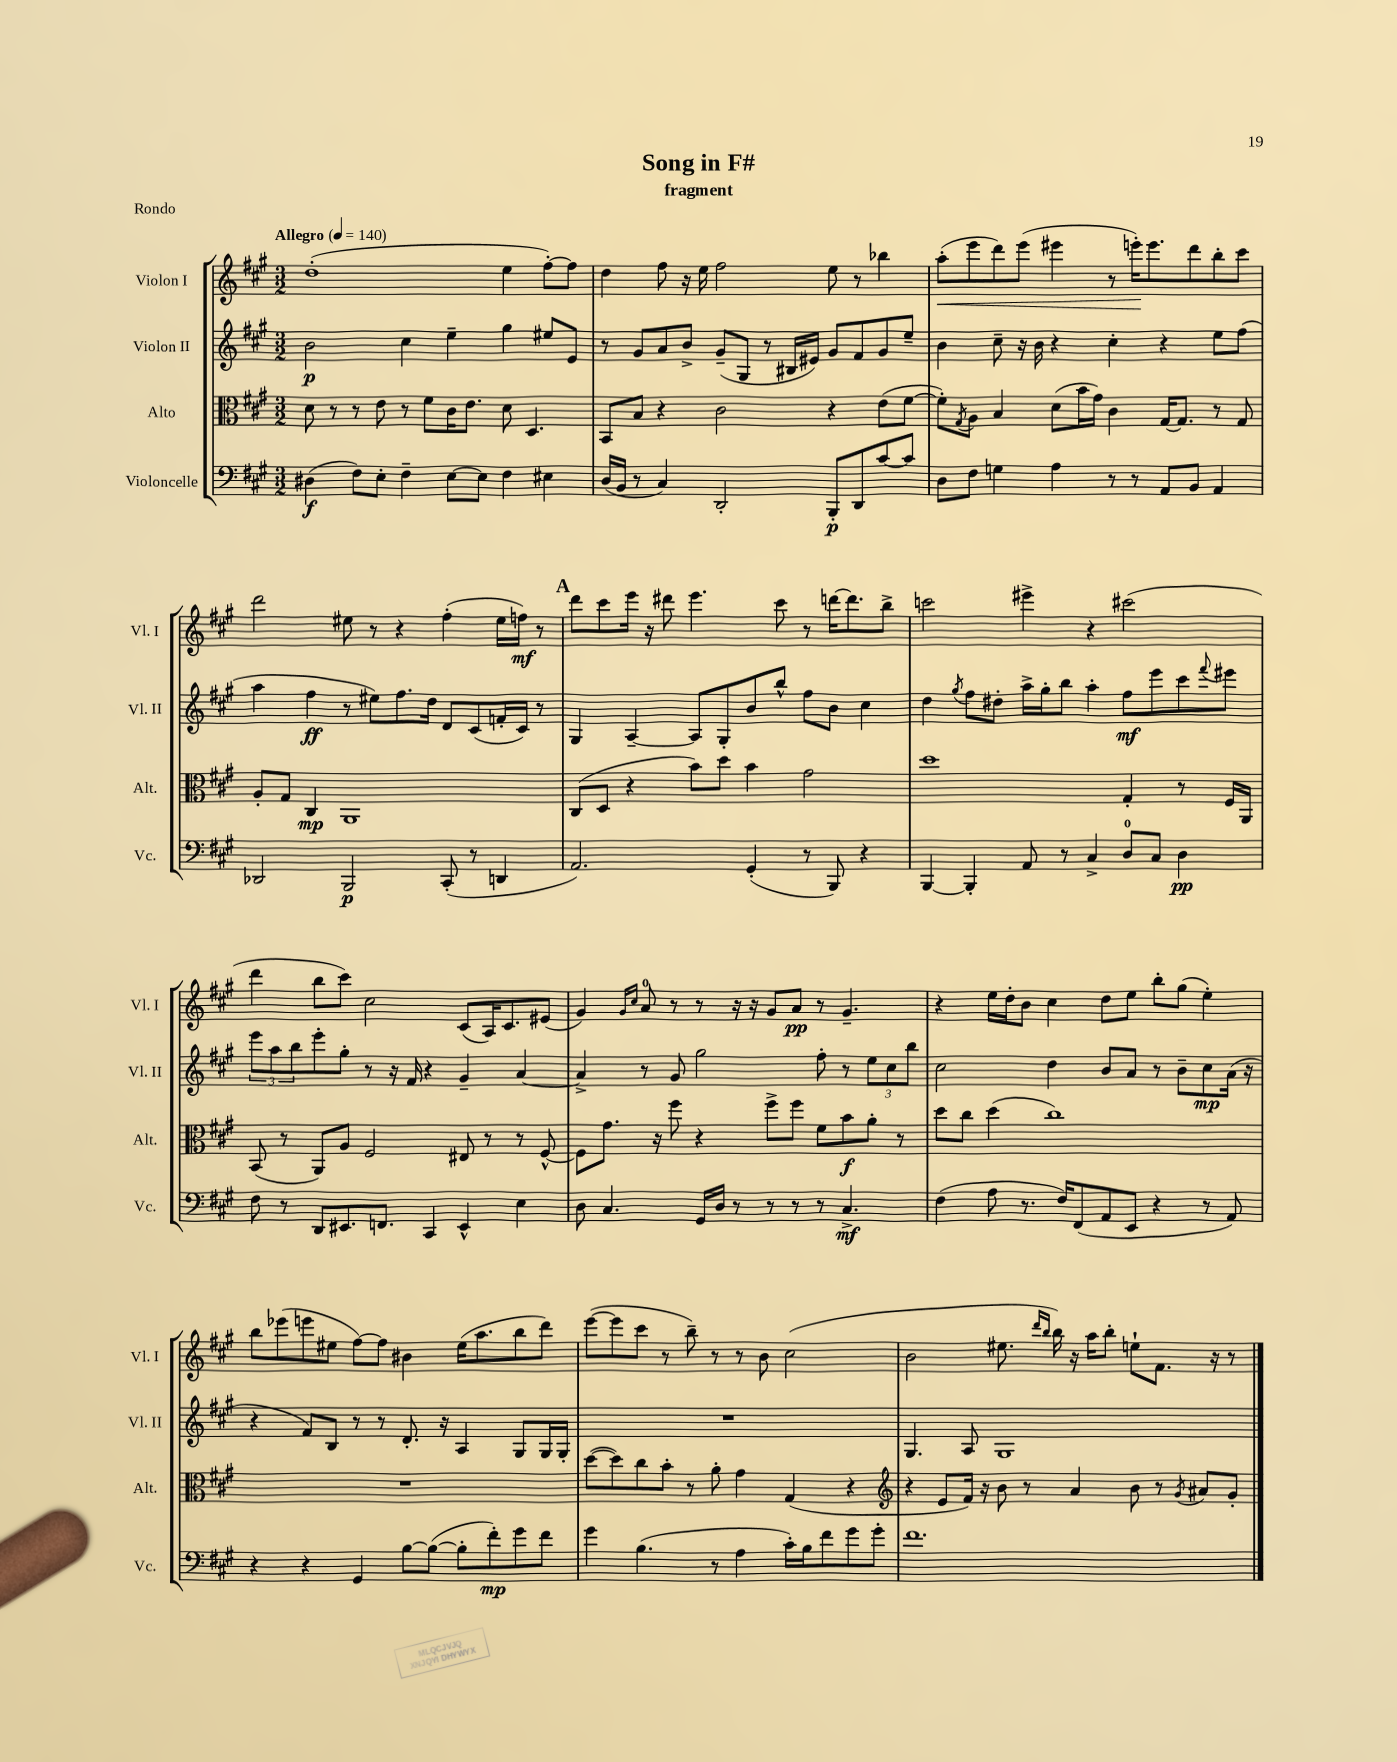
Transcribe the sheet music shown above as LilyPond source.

\header { title = "Song in F#" subtitle = "fragment" piece = "Rondo" }
<<
\new StaffGroup <<
\new Staff = "s0" \with { instrumentName = "Violon I" shortInstrumentName = "Vl. I" } {
    \clef treble \key a \major \numericTimeSignature \time 3/2 \tempo "Allegro" 4 = 140
    d''1-.( e''4 fis''8~-.) fis''8 |
    d''4 fis''8 r16 e''16 fis''2 e''8 r8 bes''4 |
    a''8-.\<( e'''8 d'''8) e'''8( eis'''4 r8 e'''16-.\!) e'''8. d'''8 b''8-. cis'''8 |
    d'''2 eis''8 r8 r4 fis''4-.( eis''16 f''16\mf) r8 |
    \mark \markup { \bold "A" } d'''8 cis'''8 e'''16 r16 dis'''8 e'''4. cis'''8 r8 d'''16~ d'''8. b''8-> |
    c'''2 eis'''4-> r4 cis'''2( |
    d'''4 b''8 cis'''8) cis''2 cis'8( a16) cis'8. eis'8( |
    gis'4) \grace { gis'16 cis''16 } a'8-0 r8 r8 r16 r16 gis'8 a'8\pp r8 gis'4.-- |
    r4 e''16 d''16-. b'8 cis''4 d''8 e''8 b''8-. gis''8( e''4-.) |
    b''8 ees'''8( e'''8 eis''8 fis''8~) fis''8 bis'4 eis''16( a''8. b''8 d'''8) |
    e'''8~( e'''8 cis'''8 r8 b''8--) r8 r8 b'8 cis''2( |
    b'2 eis''8. \grace { d'''16 b''16 } b''16) r16 a''16 b''8-. e''8-! fis'8. r16 r8 \bar "|." |
}
\new Staff = "s1" \with { instrumentName = "Violon II" shortInstrumentName = "Vl. II" } {
    \clef treble \key a \major \numericTimeSignature \time 3/2
    b'2\p cis''4 e''4-- gis''4 eis''8 e'8 |
    r8 gis'8 a'8 b'8-> gis'8--( gis8 r8 bis16 eis'16) gis'8 fis'8 gis'8 e''8-- |
    b'4 cis''8-- r16 b'16 r4 cis''4-. r4 e''8 fis''8( |
    a''4 fis''4\ff r8 eis''8) fis''8. d''16 d'8 cis'8( f'16-. cis'16) r8 |
    \mark \markup { \bold "A" } gis4 a4~-- a8 gis8-. b'8 b''8-^ fis''8 b'8 cis''4 |
    d''4 \acciaccatura { gis''8 } fis''8 dis''8-. a''16-> gis''16-. b''8 a''4-. fis''8\mf e'''8 cis'''8 \appoggiatura { fis'''8 } eis'''8 |
    \tuplet 3/2 { e'''8 a''8 b''8 } e'''8-. gis''8-. r8 r16 fis'16 r4 gis'4-- a'4~ |
    a'4-> r8 gis'8 gis''2 fis''8-. r8 \tuplet 3/2 { e''8 cis''8 b''8 } |
    cis''2 d''4 b'8 a'8 r8 b'8-- cis''8\mp a'16( r16 |
    r4 fis'8) b8 r8 r8 d'8.-. r16 a4 gis8 gis16 gis16-. |
    R1. |
    gis4. a8 gis1 \bar "|." |
}
\new Staff = "s2" \with { instrumentName = "Alto" shortInstrumentName = "Alt." } {
    \clef alto \key a \major \numericTimeSignature \time 3/2
    d'8 r8 r8 e'8 r8 fis'8 cis'16 e'8. d'8 d4. |
    b,8 b8 r4 cis'2 r4 e'8( fis'8~ |
    fis'8-.) \acciaccatura { gis8 } a8 b4 d'8( b'16 gis'16) cis'4 gis16~ gis8. r8 gis8 |
    a8-. gis8 cis4\mp a,1 |
    \mark \markup { \bold "A" } cis8( d8 r4 b'8) d''8 b'4 gis'2 |
    d''1 gis4-. r8 fis16 a,16 |
    b,8( r8 a,8) a8 fis2 eis8 r8 r8 fis8~-^ |
    fis8 gis'8. r16 fis''8 r4 fis''8-> fis''8 fis'8 b'8\f a'8-. r8 |
    d''8 cis''8 d''4( cis''1) |
    R1. |
    d''8~( d''8) cis''8 b'8-. r8 a'8-. gis'4 gis4( r4 |
    \clef treble r4 e'8 fis'16) r16 b'8 r8 a'4 b'8 r8 \acciaccatura { gis'8 } ais'8 gis'8-. \bar "|." |
}
\new Staff = "s3" \with { instrumentName = "Violoncelle" shortInstrumentName = "Vc." } {
    \clef bass \key a \major \numericTimeSignature \time 3/2
    dis4\f( fis8) e8-. fis4-- e8~ e8 fis4 eis4 |
    d16( b,16 r8 cis4) d,2-. b,,8-.\p d,8 cis'8~ cis'8 |
    d8 fis8 g4 a4 r8 r8 a,8 b,8 a,4 |
    des,2 b,,2\p cis,8-.( r8 d,4 |
    \mark \markup { \bold "A" } a,2.) gis,4-.( r8 b,,8) r4 |
    b,,4~ b,,4-. a,8 r8 cis4-> d8-0 cis8 d4\pp |
    fis8 r8 d,8 eis,8. f,8. cis,4 eis,4-^ e4 |
    d8 cis4. gis,16 d16 r8 r8 r8 r8 cis4.->\mf |
    fis4( a8 r8. fis16) fis,8( a,8 e,8 r4 r8 a,8) |
    r4 r4 gis,4 b8~ b8~( b8-. fis'8-.\mp) gis'8 fis'8 |
    gis'4 b4.( r8 a4 cis'16-.) b16 fis'8 gis'8 gis'8-. |
    fis'1. \bar "|." |
}
>>
>>
\layout { \context { \Score \remove "Bar_number_engraver" } }
